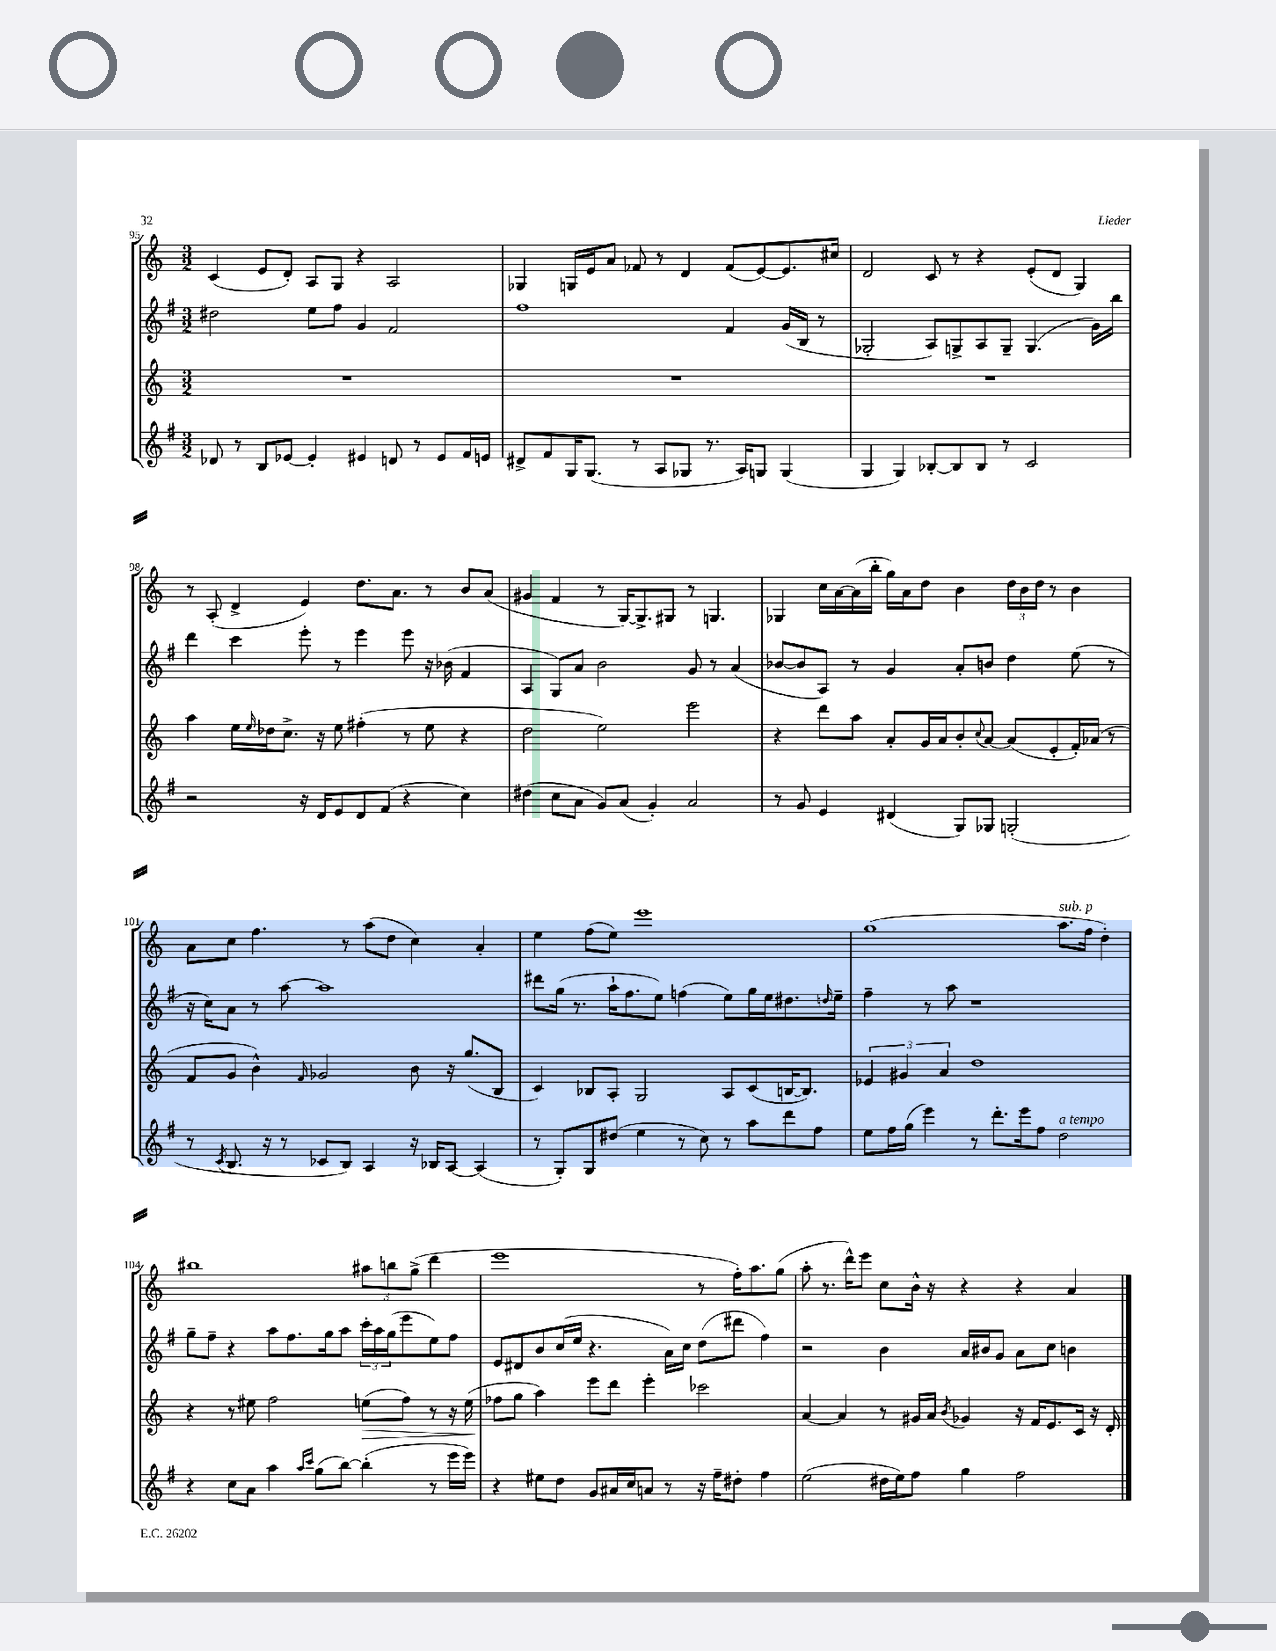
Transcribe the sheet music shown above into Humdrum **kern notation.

**kern	**kern	**kern	**kern
*staff4	*staff3	*staff2	*staff1
*clefG2	*clefG2	*clefG2	*clefG2
*k[f#]	*k[]	*k[f#]	*k[]
*M3/2	*M3/2	*M3/2	*M3/2
8d-/	1.r	2dd#\	(4c/
8r	.	.	.
8B/L	.	.	8e/L
[8e-/J	.	.	8d'/J)
4e-'/]	.	8ee\L	8A/L
.	.	8ff#\J	8G/J
4e#/	.	4g/	4r
8d/	.	2f#/	2A/
8r	.	.	.
8e#/L	.	.	.
16f#/L	.	.	.
16e/JJ	.	.	.
=	=	=	=
8d#^/L	1.r	1ff#	4G-/
8f#/	.	.	.
16G/K	.	.	16G/LL
(8.G/J	.	.	16e/J
.	.	.	8a/J
8r	.	.	8f-/
8A/L	.	.	8r
8G-/J	.	.	4d/
8.r	.	.	.
.	.	4f#/	(8f-/L
16A/LK)	.	.	.
8G/J	.	.	[8e/)
(4G/	.	(16g/LL	8.e/]
.	.	16B/JJ	.
.	.	8r	.
.	.	.	16cc#/Jk
=	=	=	=
4G/	1.r	2G-'/	2d/
4G/)	.	.	.
[8B-'/L	.	8A/L)	8c/
8B-/]	.	8G^/	8r
8B-/J	.	8A/	4r
8r	.	8G~/J	.
2c/	.	(4.G/	(8e'/L
.	.	.	8d/J
.	.	.	4G/)
.	.	16g\LL)	.
.	.	16bb\JJ	.
=	=	=	=
2r	4aa\	4ddd\	8r
.	.	.	(8A'/
.	16ee\LL	4ccc\	4d^/
.	16qqee/	.	.
.	16dd-\J	.	.
.	8.cc^\J	.	.
16r	.	8eee'\	4e/)
16d/LK	16r	.	.
8e/	8ee\	8r	.
8d/	(4ff#'\	4eee\	8.dd\L
(8f#/J	.	.	.
.	.	.	8.a\J
4r	8r	8eee\	.
.	8ee\	16r	8r
.	.	(16b-\	.
4cc\)	4r	4f#/	8b/L
.	.	.	(8a/J
=	=	=	=
(4dd#\	2dd\	4A/	4g#/
8cc\L	.	8G/L)	4f/
8a\J	.	8a/J	.
8g/L)	2ee\)	2b\	8r
(8a/J	.	.	[16G/LK)
.	.	.	8.G^/]
4g'/)	.	.	.
.	.	.	8G#/J
2a/	2eee\	8g/	8r
.	.	8r	4.G/
.	.	(4a/	.
=	=	=	=
8r	4r	[8b-/L	4G-/
8g/	.	8b-/]	.
4e/	8ddd\L	8A/J)	16cc\LL
.	.	.	[16a\
.	8aa\J	8r	(16a\]
.	.	.	16bb'\JJ
(4d#/	8a'/L	4g/	16gg\LL)
.	.	.	16a\J
.	16g/L	.	8dd\J
.	16a/J	.	.
8G/L)	8b'/	8a'/L	4b\
.	8qqcc/	.	.
8G-/J	[8a/J	8b/J	.
(2G'/	(8a/]L	4dd\	24dd\LL
.	.	.	24b\
.	.	.	24dd\JJ
.	8e'/	.	8r
.	16f'/L)	(8ee\	4b\
.	(16a-/JJ	.	.
.	8r	8r	.
=	=	=	=
8r	8f/L	16r	8a\L
.	.	16cc\LK)	.
8qc/	.	.	.
8.B/	8g/J	8a\J	8cc\J
.	4b^^\)	8r	4.ff\
16r	.	.	.
8r	.	[8aa\	.
.	16qqf/	.	.
8c-/L	2g-/	1aa]	.
8B/J)	.	.	8r
4A/	.	.	(8aa\L
.	.	.	8dd\J
16r	8b\	.	4cc\)
16B-/LK	.	.	.
[8A/J	16r	.	.
.	(8.gg/L	.	.
(4A/]	.	.	4a'/
.	8B/J	.	.
=	=	=	=
8r	4c/)	8ddd#\L	4ee\
8G'/L)	.	(16gg\Jk	.
.	.	8.r	.
8G/	8B-/L	.	(8ff\L
(8dd#/J	8A'/J	16aa`\LK	8ee\J)
.	.	8.ff#\	.
4ee\	2G/	.	1eee
.	.	8ee\J)	.
8r	.	(4ff\	.
8cc\)	.	.	.
8r	8A/L	8ee\L)	.
8aa\L	(8c/	16gg\L	.
.	.	16ee\J	.
8ddd\	[16B/K	8.dd#\	.
.	8.B/]J)	.	.
8ff#\J	.	.	.
.	.	16qqdd/	.
.	.	16ee~\Jk	.
=	=	=	=
8ee\L	6e-/	4ff#~\	(1gg
16ff#\L	.	.	.
.	6g#/	.	.
(16gg\JJ	.	.	.
4eee\)	.	8r	.
.	6a/	.	.
.	.	8aa\	.
8r	1dd	1r	.
8.ddd'\L	.	.	.
16eee\k	.	.	.
8ff#\J	.	.	.
2dd\	.	.	8.aa\L
.	.	.	16ff\Jk
.	.	.	4dd'\)
=	=	=	=
4r	4r	8gg~\L	1bb#
.	.	8ff#~\J	.
8cc\L	8r	4r	.
8a\J	8ee#\	.	.
4aa\	2ff\	8aa\L	.
.	.	8.ff#\	.
16qqaa/LL	.	.	.
16qqccc/JJ	.	.	.
(8gg\L	.	.	.
.	.	16gg\k	.
[8bb\J)	.	8aa\J	.
(4bb'\]	(8ee\L	24ccc'\LL	12aa#\L
.	.	24aa\	.
.	.	(24gg\J	12bb\
.	8ff\J)	8eee\	.
.	.	.	(12gg^\J
8r	8r	8ee\)	4ddd\
16eee\LL	16r	8ff#\J	.
16eee\JJ)	(16ee\	.	.
=	=	=	=
4r	8ff-\L	8e/L	1eee
.	8gg\J	8d#/	.
8ee#\L	4aa\)	8b/	.
8dd\J	.	(16cc/L	.
.	.	16ee/JJ	.
8g/L	8eee\L	4.r	.
16a#/L	8ddd\J	.	.
16cc/J	.	.	.
8a/J	4eee'\	.	.
8r	.	16a\LL)	.
.	.	16cc\JJ	.
16r	2ccc-\	(8dd\L	8r
16ff#~\LK	.	.	.
8dd#'\J	.	8ddd#\J	16ff'\LK)
.	.	.	8.aa\
4ff#\	.	4ff#\)	.
.	.	.	(8gg\J
=	=	=	=
(2ee\	[4a/	2r	8aa'\
.	.	.	8.r
.	4a/]	.	.
.	.	.	16ddd^^\LK)
.	.	.	8eee\J
16dd#\LL	8r	4b\	8cc\L
16ee\J)	.	.	.
8ff#\J	16g#/LL	.	16b^^\Jk
.	16a/JJ	.	16r
.	8qb/	.	.
4gg\	4g-/	16a/LL	4r
.	.	16b#/J	.
.	.	8g/J	.
2ff#\	16r	8a\L	4r
.	16f/LK	.	.
.	8.e/	8cc\J	.
.	.	4b\	4a/
.	16c/Jk	.	.
.	16r	.	.
.	16d'/	.	.
==	==	==	==
*-	*-	*-	*-
